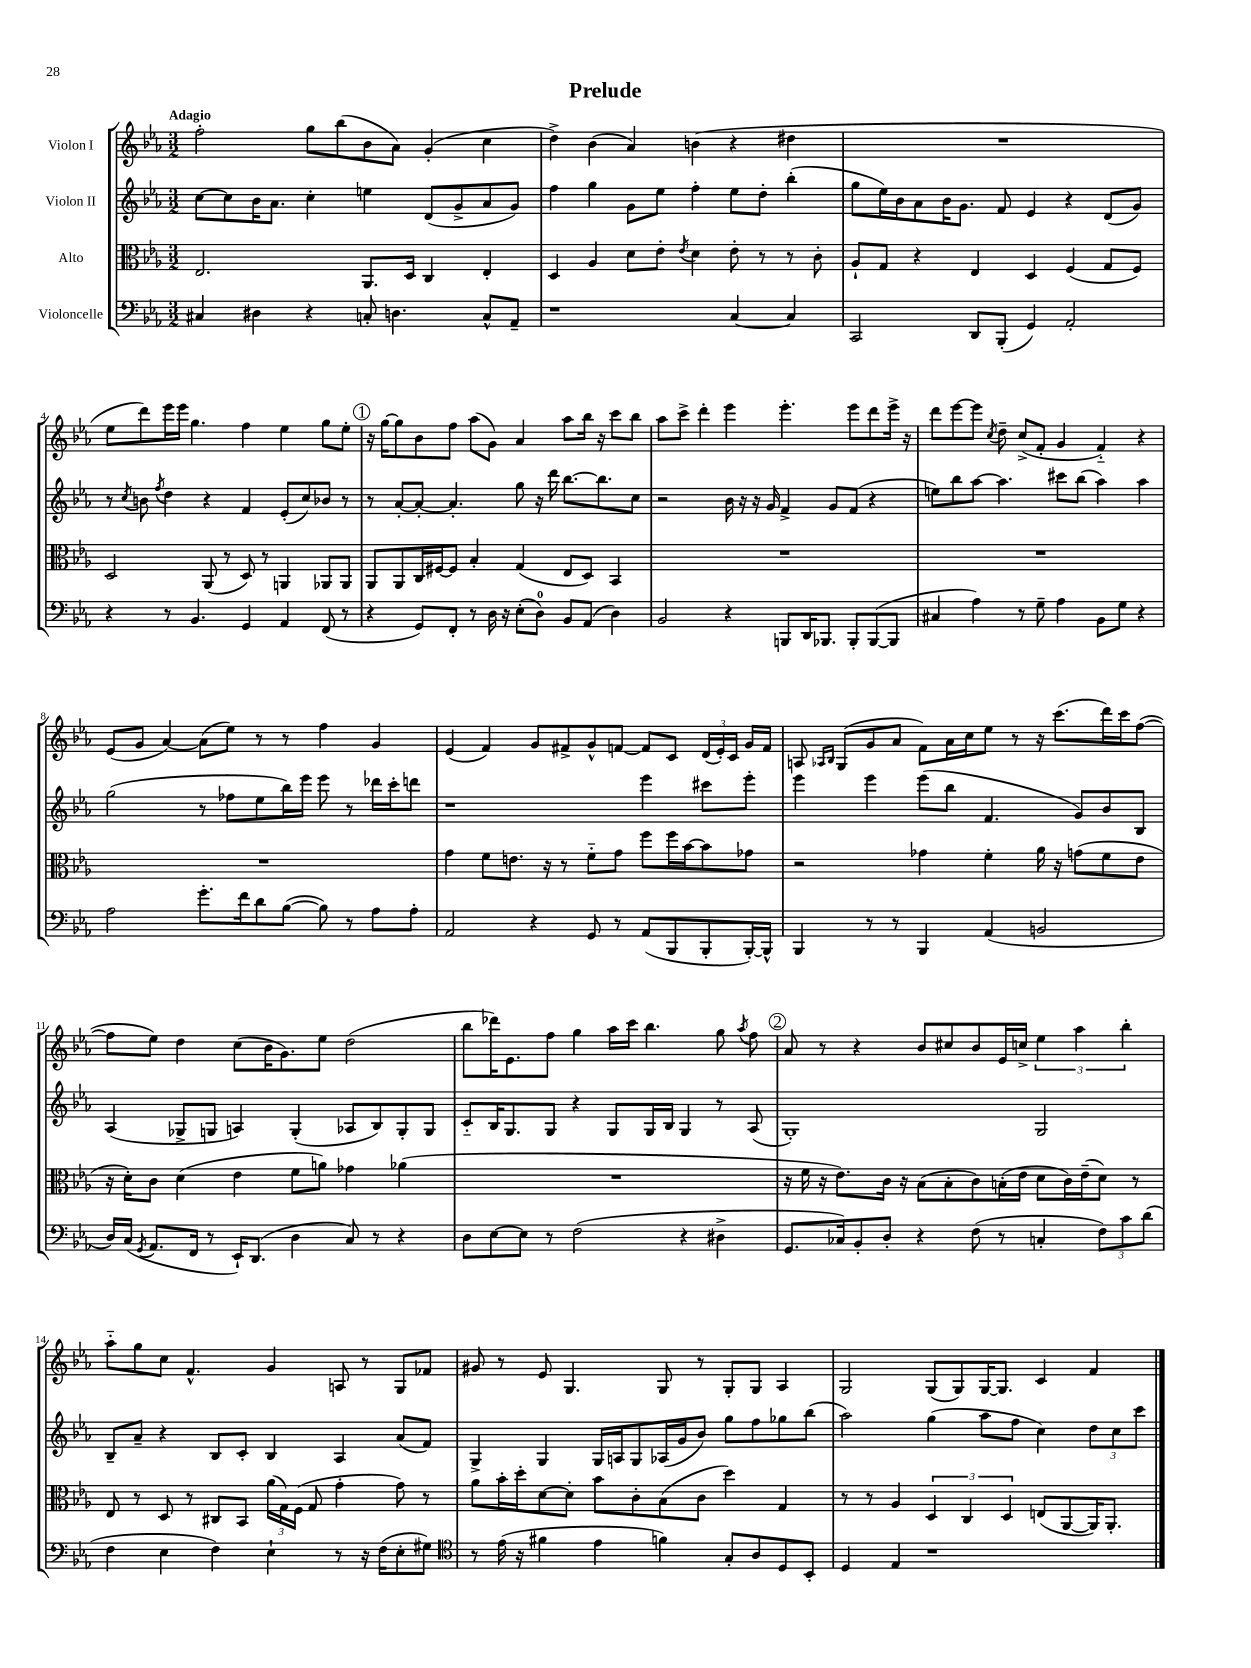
\header { title = "Prelude" }
<<
\new StaffGroup <<
\new Staff = "s0" \with { instrumentName = "Violon I" } {
    \clef treble \key ees \major \numericTimeSignature \time 3/2 \tempo "Adagio"
    \autoBeamOff f''2-. g''8[ bes''8( bes'8 aes'8]) g'4-.( c''4 |
    d''4->) bes'4( aes'4) b'4( r4 dis''4 |
    R1. |
    ees''8[ d'''8) ees'''16 ees'''16] g''4. f''4 ees''4 g''8[ ees''8]-. |
    \mark \markup { \circle "1" } r16 g''16[~ g''8 bes'8 f''8] aes''8[( g'8]) aes'4 aes''8[ bes''16] r16 c'''8[ bes''8] |
    aes''8[ c'''8]-> d'''4-. ees'''4 ees'''4.-. ees'''8[ d'''8 ees'''16]-> r16 |
    d'''8[ ees'''8~ ees'''8] \acciaccatura { c''8 } d''8-- c''8[->( f'8]-. g'4 f'4-_) r4 |
    ees'8[( g'8] aes'4~) aes'8[( ees''8]) r8 r8 f''4 g'4 |
    ees'4( f'4) g'8[ fis'8-> g'8-^ f'8]~ f'8[ c'8] \tuplet 3/2 { d'16[( ees'16-.) c'16] } g'16[ f'16] |
    a8 \grace { aes16[ bes16] } g8[( g'8 aes'8] f'8[) aes'16 c''16 ees''8] r8 r16 c'''8.[( d'''16) c'''16 f''8]~( |
    f''8[ ees''8]) d''4 c''8[( bes'16 g'8.) ees''8] d''2( |
    bes''8[ des'''16) ees'8. f''8] g''4 aes''16[ c'''16] bes''4. g''8 \acciaccatura { aes''8 } f''8 |
    \mark \markup { \circle "2" } aes'8 r8 r4 bes'8[ cis''8 bes'8 ees'16 c''16]-> \tuplet 3/2 { ees''4 aes''4 bes''4-. } |
    aes''8[-_ g''8 c''8] f'4.-^ g'4 a8 r8 g8[ fes'8] |
    gis'8 r8 ees'8 g4. g8 r8 g8[-. g8] aes4 |
    g2 g8[( g8) g16~ g8.] c'4 f'4 \bar "|." |
}
\new Staff = "s1" \with { instrumentName = "Violon II" } {
    \clef treble \key ees \major \numericTimeSignature \time 3/2
    \autoBeamOff c''8[~ c''8 bes'16 aes'8.] c''4-. e''4 d'8[( g'8-> aes'8 g'8]) |
    f''4 g''4 g'8[ ees''8] f''4-. ees''8[ d''8]-. bes''4-.( |
    g''8[ ees''16) bes'16 aes'8 bes'16 g'8.] f'8 ees'4 r4 d'8[( g'8]) |
    r8 \acciaccatura { c''8 } b'8 \acciaccatura { f''8 } d''4 r4 f'4 ees'8[-.( c''8) bes'8] r8 |
    \mark \markup { \circle "1" } r8 aes'8[~-. aes'8]~-. aes'4.-. g''8 r16 d'''16 bes''8.[~ bes''8. c''8] |
    r2 bes'16 r16 r16 g'16 f'4-> g'8[ f'8]( r4 |
    e''8[) bes''8 aes''8]~ aes''4. cis'''8[ bes''8]( aes''4) aes''4 |
    g''2( r8 fes''8[ ees''8 bes''16) ees'''16] ees'''8 r8 des'''16[ c'''16-. d'''8] |
    r1 ees'''4 cis'''8[ ees'''8]-. |
    ees'''4 ees'''4 ees'''8[( bes''8] f'4. g'8[) bes'8 bes8] |
    aes4( ges8[-> g8] a4) g4-.( aes8[ bes8) g8-. g8] |
    c'8[-_ bes16 g8. g8] r4 g8[ g16 bes16] g4 r8 aes8( |
    \mark \markup { \circle "2" } g1-.) g2 |
    bes8[-- aes'8]-- r4 bes8[ c'8]-. bes4 aes4 aes'8[( f'8]) |
    g4-> g4 g16[ a16 g8 aes16( g'16 bes'8]) g''8[ f''8 ges''8 bes''8]( |
    aes''2) g''4( aes''8[ f''8] c''4) \tuplet 3/2 { d''8[ c''8 c'''8] } \bar "|." |
}
\new Staff = "s2" \with { instrumentName = "Alto" } {
    \clef alto \key ees \major \numericTimeSignature \time 3/2
    \autoBeamOff ees2. aes,8.[ d16] c4 ees4-. |
    d4 aes4 d'8[ ees'8]-. \acciaccatura { ees'8 } d'4 ees'8-. r8 r8 c'8-. |
    aes8[-! g8] r4 ees4 d4 f4( g8[ f8]) |
    d2 aes,8( r8 d8) r8 a,4 aes,8[ aes,8] |
    \mark \markup { \circle "1" } aes,8[ aes,8 c16 fis16~ fis8] bes4-. g4( ees8[ d8]) bes,4 |
    R1. |
    R1. |
    R1. |
    g'4 f'8[ e'8.] r16 r8 f'8[-_ g'8] f''8[ f''16 bes'16~ bes'8 ges'8] |
    r2 ges'4 f'4-. aes'16 r16 g'8[( f'8 ees'8] |
    r16 d'16[-.) c'8] d'4( ees'4 f'8[ a'8]) ges'4 aes'4( |
    R1. |
    \mark \markup { \circle "2" } r16 f'16 r16 ees'8.[) c'16] r16 bes8[( bes8-. c'8) b16-.( ees'16] d'8[ c'16) ees'16--( d'8]) r8 |
    ees8 r8 d8 r8 cis8[ bes,8] \tuplet 3/2 { aes'16[( g16) f16]( } g8 g'4-. g'8) r8 |
    aes'8[ bes'16-. d''16-. d'8~ d'8]-. bes'8[ c'8-. bes8( c'8] d''4) g4 |
    r8 r8 aes4 \tuplet 3/2 { d4 c4 d4 } e8[( aes,8~ aes,16) aes,8.]-. \bar "|." |
}
\new Staff = "s3" \with { instrumentName = "Violoncelle" } {
    \clef bass \key ees \major \numericTimeSignature \time 3/2
    \autoBeamOff cis4 dis4 r4 c8-. d4. c8[-^ aes,8]-- |
    r1 c4~ c4 |
    c,2 d,8[ bes,,8]-.( g,4) aes,2-. |
    r4 r8 bes,4. g,4 aes,4 f,8( r8 |
    \mark \markup { \circle "1" } r4 g,8[) f,8]-. r8 d16 r16 ees8[-.( d8]-0) bes,8[ aes,8]( d4) |
    bes,2 r4 b,,8[ d,16 bes,,8.] bes,,8[-. bes,,8~( bes,,8] |
    cis4 aes4) r8 g8-- aes4 bes,8[ g8] r4 |
    aes2 g'8.[-. f'16 d'8 bes8]~( bes8) r8 aes8[ aes8]-. |
    aes,2 r4 g,8 r8 aes,8[( bes,,8 bes,,8-. bes,,16~-.) bes,,16]-^ |
    bes,,4 r8 r8 bes,,4 aes,4( b,2 |
    d16[) c16]( \acciaccatura { g,8 } aes,8.[ f,16] r8 ees,16[-!) d,8.]( d4 c8) r8 r4 |
    d8[ ees8~ ees8] r8 f2( r4 dis4-> |
    \mark \markup { \circle "2" } g,8.[ ces16) bes,8-. d8]-. r4 f8( r8 c4-. \tuplet 3/2 { f8[) c'8 d'8]( } |
    f4 ees4 f4) ees4-! r8 r16 f16[( ees8-. gis8]) |
    \clef tenor r8 ees'16( r16 fis'4 ees'4 f'4) g8[-. aes8 d8 bes,8]-. |
    d4 ees4 r1 \bar "|." |
}
>>
>>
